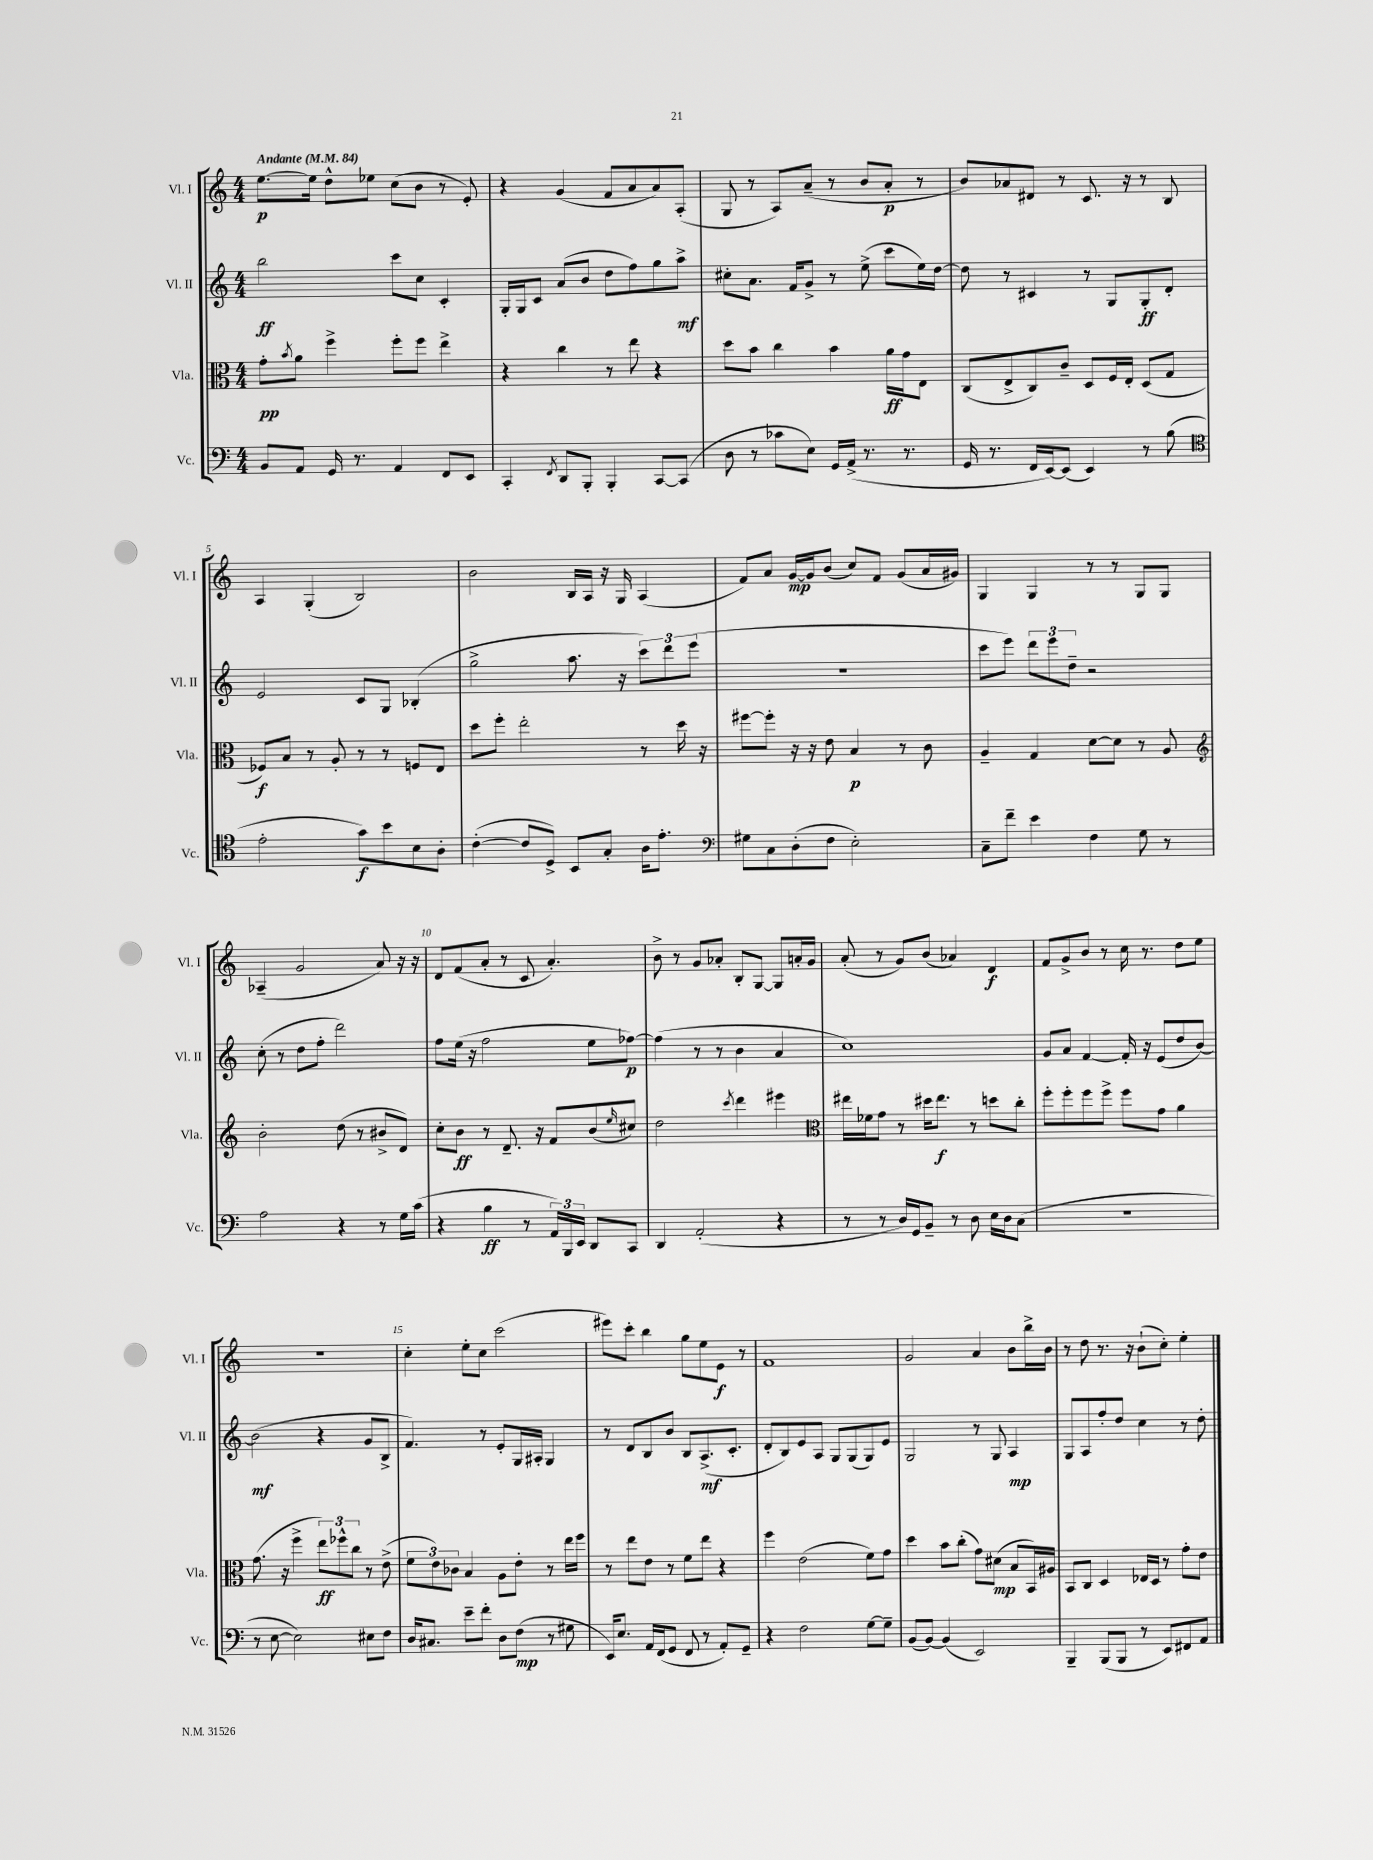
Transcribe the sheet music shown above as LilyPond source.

<<
\new StaffGroup <<
\new Staff = "s0" \with { instrumentName = "Vl. I" shortInstrumentName = "Vl. I" } {
    \clef treble \key c \major \numericTimeSignature \time 4/4 \tempo "Andante" 4 = 84
    e''8.~\p e''16 d''8-^ ees''8 c''8( b'8 r8 e'8-.) |
    r4 g'4( f'8 a'8 a'8) a8-.( |
    g8 r8 a8) a'8--( r8 b'8 a'8-.\p r8 |
    b'8) aes'8 dis'8 r8 c'8. r16 r8 b8 |
    a4 g4-.( b2) |
    b'2 b16 a16 r16 g16 a4( |
    f'8) a'8 g'16~\mp g'16 b'8( c''8) f'8 g'8( a'16 gis'16) |
    g4 g4 r8 r8 g8 g8 |
    aes4--( g'2 a'8) r16 r16 |
    d'8 f'8( a'8-. r8 c'8 a'4.-.) |
    b'8-> r8 g'8 aes'8-. b8-. g8~ g8 a'16-. g'16 |
    a'8-.( r8 g'8) b'8( aes'4) d'4\f |
    f'8 g'8-> b'8 r8 c''16 r8. d''8 e''8 |
    R1 |
    c''4-. e''8-. c''8 c'''2( |
    eis'''8) c'''8-. b''4 g''8 e''8 e'8\f r8 |
    f'1 |
    g'2 a'4 b'8 b''16-> b'16 |
    r8 d''8 r8. r16 b'8-!( c''8-.) e''4-. \bar "|." |
}
\new Staff = "s1" \with { instrumentName = "Vl. II" shortInstrumentName = "Vl. II" } {
    \clef treble \key c \major \numericTimeSignature \time 4/4
    b''2\ff c'''8 c''8 c'4-. |
    g16-. g16 c'8 a'8( b'8 d''8 f''8) g''8 a''8->\mf |
    cis''8-. a'8. f'16 g'8-> r8 e''8->( c'''8 e''16) d''16~ |
    d''8 r8 cis'4 r8 g8 g8-.\ff d'8-. |
    e'2 c'8 g8 bes4-.( |
    g''2-> a''8. r16 \tuplet 3/2 { c'''8) d'''8 e'''8( } |
    R1 |
    c'''8 e'''8) \tuplet 3/2 { d'''8 e'''8 d''8-- } r2 |
    c''8-.( r8 d''8 f''8-. d'''2) |
    f''8 e''16( r16 f''2 e''8 fes''8~\p) |
    fes''4( r8 r8 b'4 a'4 |
    c''1) |
    g'8 a'8 f'4~ f'16-. r16 e'8( d''8 b'8~) |
    b'2\mf( r4 g'8 b8-> |
    f'4.) r8 e'8-. g16 ais16-. g4 |
    r8 d'8 b8 b'8 b8 a8.->\mf( c'8.-. |
    d'8-. b8) e'8 a8 g8 g8( g8) e'8 |
    g2 r8 g8 a4\mp |
    g8 a8 f''8-. d''8 c''4 r8 d''8-. \bar "|." |
}
\new Staff = "s2" \with { instrumentName = "Vla." shortInstrumentName = "Vla." } {
    \clef alto \key c \major \numericTimeSignature \time 4/4
    g'8-.\pp \acciaccatura { b'8 } a'8 f''4-> f''8-. f''8 e''4-> |
    r4 c''4 r8 e''8 r4 |
    d''8 b'8 c''4 b'4 a'16\ff g'16 e8 |
    c8( e8-> c8) c'8-- d8 f16 e16-. d8( g8 |
    fes8\f) b8 r8 a8-. r8 r8 f8 e8 |
    d''8 f''8-. e''2-. r8 d''16 r16 |
    fis''8~ fis''8-. r16 r16 e'8 b4\p r8 c'8 |
    a4-- g4 d'8~ d'8 r8 a8 |
    \clef treble b'2-. d''8( r8 bis'8-> d'8) |
    c''8-. b'8\ff r8 d'8.-- r16 f'8 b'8( \grace { e''16 } cis''8) |
    d''2 \acciaccatura { c'''8 } d'''4 eis'''4 |
    \clef alto eis''16 fes'16 g'8 r8 dis''16 eis''8.\f r8 d''8 c''8-. |
    f''8-. f''8-. f''8 f''8-> f''8 g'8 a'4 |
    g'8.( r16 f''4-> \tuplet 3/2 { e''8\ff) fes''8-^ c''8 } r8 e'8->( |
    \tuplet 3/2 { f'8 e'8) ces'8 } b4 a8 e'8-. r8 e''16 f''16 |
    r8 e''8 e'8 r8 f'8 e''8 r4 |
    f''4 e'2( f'8) g'8 |
    d''4 b'8 c''8-.( g'8) dis'8\mp( b8 b,16) ais16 |
    b,8 c8 d4 ees16 d16 r8 g'8-. e'8 \bar "|." |
}
\new Staff = "s3" \with { instrumentName = "Vc." shortInstrumentName = "Vc." } {
    \clef bass \key c \major \numericTimeSignature \time 4/4
    b,8 a,8 g,16 r8. a,4 f,8 e,8 |
    c,4-. \acciaccatura { f,8 } d,8 b,,8-. b,,4-. c,8~ c,8( |
    d8 r8 ces'8 e8) g,16 a,16->( r8. r8. |
    g,16 r8. f,16 e,16~) e,8( e,4) r8 b8( |
    \clef tenor e'2-. g'8\f) b'8 b8 a8-. |
    c'4~-.( c'8 d8->) b,8 g8-. a16 e'8.-. |
    \clef bass gis8 c8 d8-.( f8 e2-.) |
    c8-- f'8-- e'4 f4 g8 r8 |
    a2 r4 r8 g16 c'16( |
    r4 b4\ff r8 \tuplet 3/2 { a,16) b,,16 e,16 } d,8 c,8 |
    d,4 a,2-.( r4 |
    r8 r8 d16) g,16 b,8-- r8 d8 e16 d16 c8( |
    R1 |
    r8 e8~ e2) eis8 f8 |
    d16 cis8. e'8-- f'8-. d8 f8\mp( r8 gis8 |
    e,16) e8. a,16 f,16( g,8 f,8 r8 a,8-.) g,8-- |
    r4 f2 g8~ g8-- |
    b,8( b,8~) b,4( e,2) |
    b,,4-- b,,8( b,,8 r8 e,8) fis,8 a,8 \bar "|." |
}
>>
>>
\layout { \context { \Score \override BarNumber.break-visibility = ##(#f #t #t) barNumberVisibility = #(every-nth-bar-number-visible 5) } }
